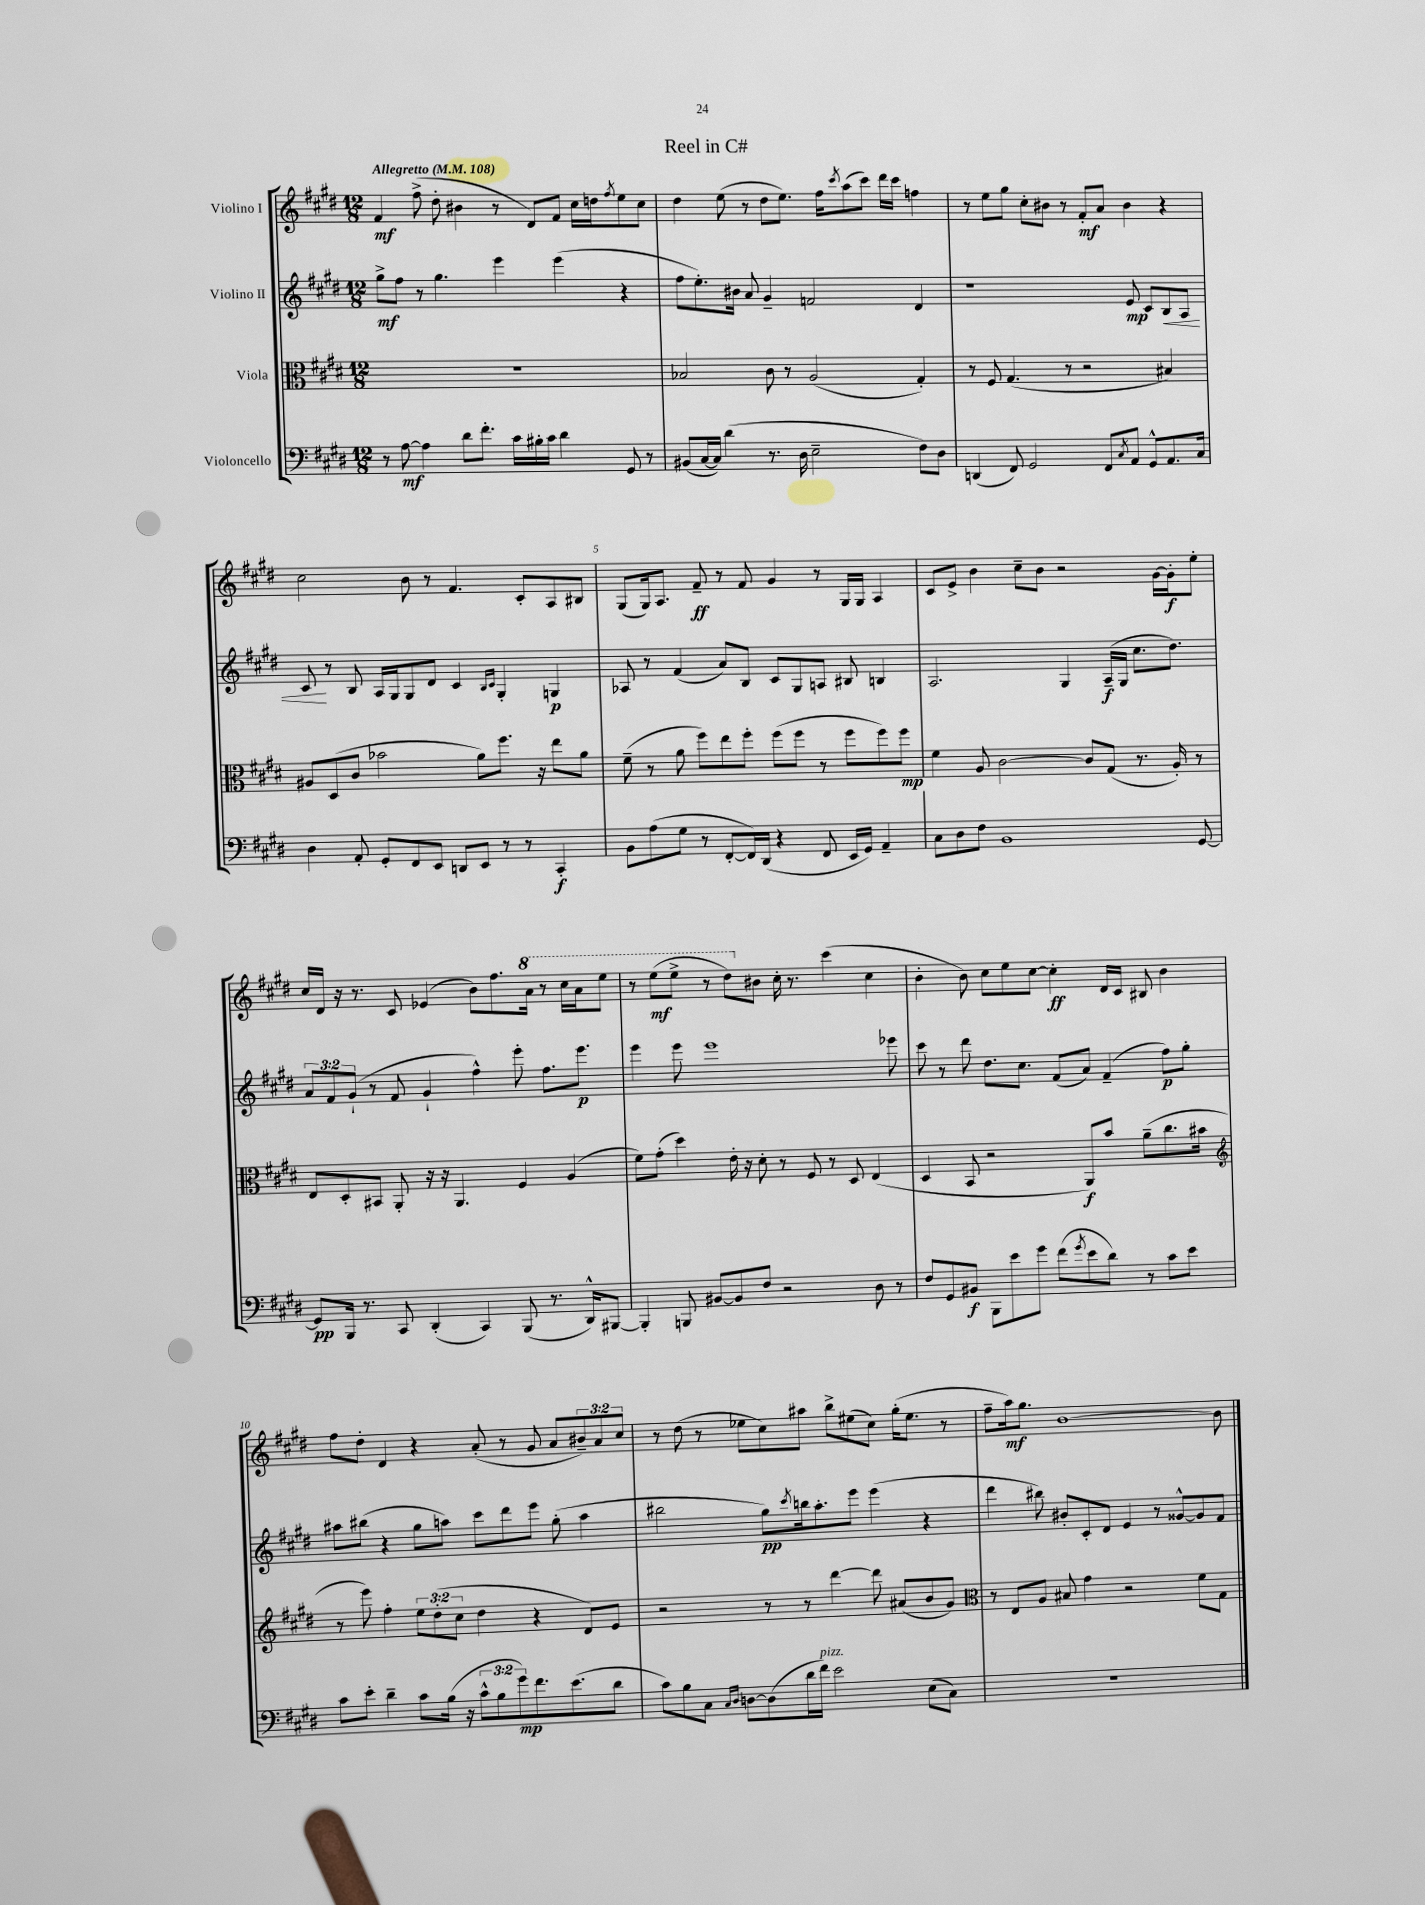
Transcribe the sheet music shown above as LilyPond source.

\header { title = "Reel in C#" }
<<
\new StaffGroup <<
\new Staff = "s0" \with { instrumentName = "Violino I" } {
    \clef treble \key e \major \numericTimeSignature \time 12/8 \override Staff.TupletNumber.text = #tuplet-number::calc-fraction-text \tempo "Allegretto" 4 = 108
    fis'4\mf fis''8->( dis''8-. bis'4 r8 dis'8) fis'8 cis''16 d''16 \acciaccatura { fis''8 } e''8 cis''8 |
    dis''4 e''8( r8 dis''8 e''8.) fis''16 \acciaccatura { cis'''8 } a''8( cis'''8) dis'''16 cis'''16 f''4 |
    r8 e''8 gis''8 cis''8-. bis'8 r8 fis'8-.\mf a'8 bis'4 r4 |
    cis''2 b'8 r8 fis'4. cis'8-. a8 bis8 |
    gis8( gis16) a8. fis'8--\ff r8 fis'8 gis'4 r8 gis16 gis16 a4 |
    cis'8 e'8-> b'4 cis''8-- b'8 r2 gis'16~ gis'16-.\f e''8-. |
    cis''16 dis'16 r16 r8. cis'8 ees'4( b'8) fis''8. \ottava #1 a''16 r8 cis'''16 a''16 e'''8 |
    r8 e'''8\mf( e'''8-> r8 dis'''8) \ottava #0 bis'8 cis''16-. r8. cis'''4( cis''4 |
    b'4-. b'8) cis''8 e''8 cis''8~ cis''4-.\ff dis'16 cis'16 bis8 b'4 |
    fis''8 dis''8-. dis'4 r4 a'8-.( r8 gis'8 a'8 \tuplet 3/2 { bis'8--) a'8 cis''8 } |
    r8 dis''8( r8 ees''8 cis''8) ais''8 b''8-> eis''8( cis''8) gis''16-.( eis''8. r8 |
    fis''8-- a''16\mf) gis''8. b'1~ b'8 \bar "|." |
}
\new Staff = "s1" \with { instrumentName = "Violino II" } {
    \clef treble \key e \major \numericTimeSignature \time 12/8 \override Staff.TupletNumber.text = #tuplet-number::calc-fraction-text
    gis''8->\mf fis''8 r8 gis''4. e'''4 e'''4( r4 |
    fis''8 e''8.-.) bis'16 a'8 gis'4-- f'2 dis'4 |
    r1 e'8\mp cis'8 b8\< a8 |
    cis'8\! r8 b8 a16 gis16 gis8 dis'8 cis'4 \grace { b16 cis'16 } gis4-. g4\p |
    aes8 r8 fis'4( a'8) b8 cis'8 gis8 a8 bis8 b4 |
    a2. gis4 a16--\f( gis16 cis''8. dis''8.) |
    \tuplet 3/2 { a'8 fis'8 gis'8-!( } r8 fis'8 gis'4-! fis''4-^) e'''8-. fis''8. e'''8.\p |
    e'''4 e'''8 e'''1 ees'''8 |
    cis'''8 r8 dis'''8 dis''8. cis''8. fis'8( a'8) fis'4--( fis''8\p) gis''8-. |
    ais''8 bis''8( r4 gis''8 a''8) cis'''8 dis'''8 e'''8 gis''8-.( a''4 |
    bis''2 gis''8\pp) \acciaccatura { cis'''8 } b''16 a''8.-. e'''8 e'''4( r4 |
    dis'''4 bis''8) bis'8-. cis'8-. dis'8 e'4 r8 gisis'8~-^ gisis'8 fis'8 \bar "|." |
}
\new Staff = "s2" \with { instrumentName = "Viola" } {
    \clef alto \key e \major \numericTimeSignature \time 12/8 \override Staff.TupletNumber.text = #tuplet-number::calc-fraction-text
    R1. |
    bes2 cis'8 r8 a2( gis4-.) |
    r8 fis8 gis4.( r8 r2 bis4) |
    ais8 dis8( cis'8 bes'2 a'8) fis''8. r16 e''8 a'8 |
    fis'8--( r8 a'8 fis''8) e''8 fis''8-. fis''8( fis''8 r8 fis''8 fis''8) fis''8\mp |
    fis'4 a8 cis'2~ cis'8 gis8( r8. a16-.) r8 |
    e8 dis8-. bis,8 a,8-. r16 r16 a,4. fis4 a4( |
    fis'8) gis'8-.( dis''4) e'16-. r16 dis'8-. r8 fis8 r8 dis8 e4( |
    dis4 b,8 r2 a,8\f) b'8 a'8--( cis''8. bis'16 |
    \clef treble r8 e'''8) fis''4-. \tuplet 3/2 { e''8 dis''8-.( cis''8 } dis''4 r4 dis'8) e'8 |
    r2 r8 r8 dis'''4~ dis'''8 ais'8( b'8 gis'8) |
    \clef alto r8 e8 a8 bis8 gis'4 r2 fis'8 gis8 \bar "|." |
}
\new Staff = "s3" \with { instrumentName = "Violoncello" } {
    \clef bass \key e \major \numericTimeSignature \time 12/8 \override Staff.TupletNumber.text = #tuplet-number::calc-fraction-text
    r8 a8~\mf a4 dis'8 fis'8.-. cis'16 bis16-. cis'16 dis'4 gis,8 r8 |
    bis,8( cis16~ cis16) dis'4( r8. dis16 e2-- fis8) dis8 |
    d,4( fis,8) gis,2 fis,8 \acciaccatura { cis8 } a,8 gis,8-^ a,8. cis16 |
    dis4 a,8-. gis,8-. fis,8 e,8 d,8 e,8 r8 r8 cis,4-.\f |
    b,8 a8( gis8 r8 fis,8~-. fis,16) dis,16( r4 fis,8 e,16 gis,16) a,4-- |
    cis8 dis8 fis8 b,1 gis,8~ |
    gis,8\pp b,,16 r8. cis,8 dis,4-.( cis,4) b,,8( r8. dis,16-^) bis,,8~ |
    bis,,4-. b,,8 bis,8~ bis,8 fis8 r2 dis8 r8 |
    fis8 gis,8 bis,8\f b,,8 e'8 gis'8 fis'8( \acciaccatura { gis'8 } e'8 dis'8) r8 cis'8 e'8 |
    cis'8 e'8-. dis'4-- cis'8 b16( r16 \tuplet 3/2 { cis'8-^ b8 gis'8\mp) } fis'8. e'8.( dis'8 |
    cis'8) b8 cis8 \grace { cis16 dis16 } d8~ d8( dis'16 fis'16^\markup { \italic "pizz." }) e'2 e8( cis8) |
    R1. \bar "|." |
}
>>
>>
\layout { \context { \Score \override BarNumber.break-visibility = ##(#f #t #t) barNumberVisibility = #(every-nth-bar-number-visible 5) } }
